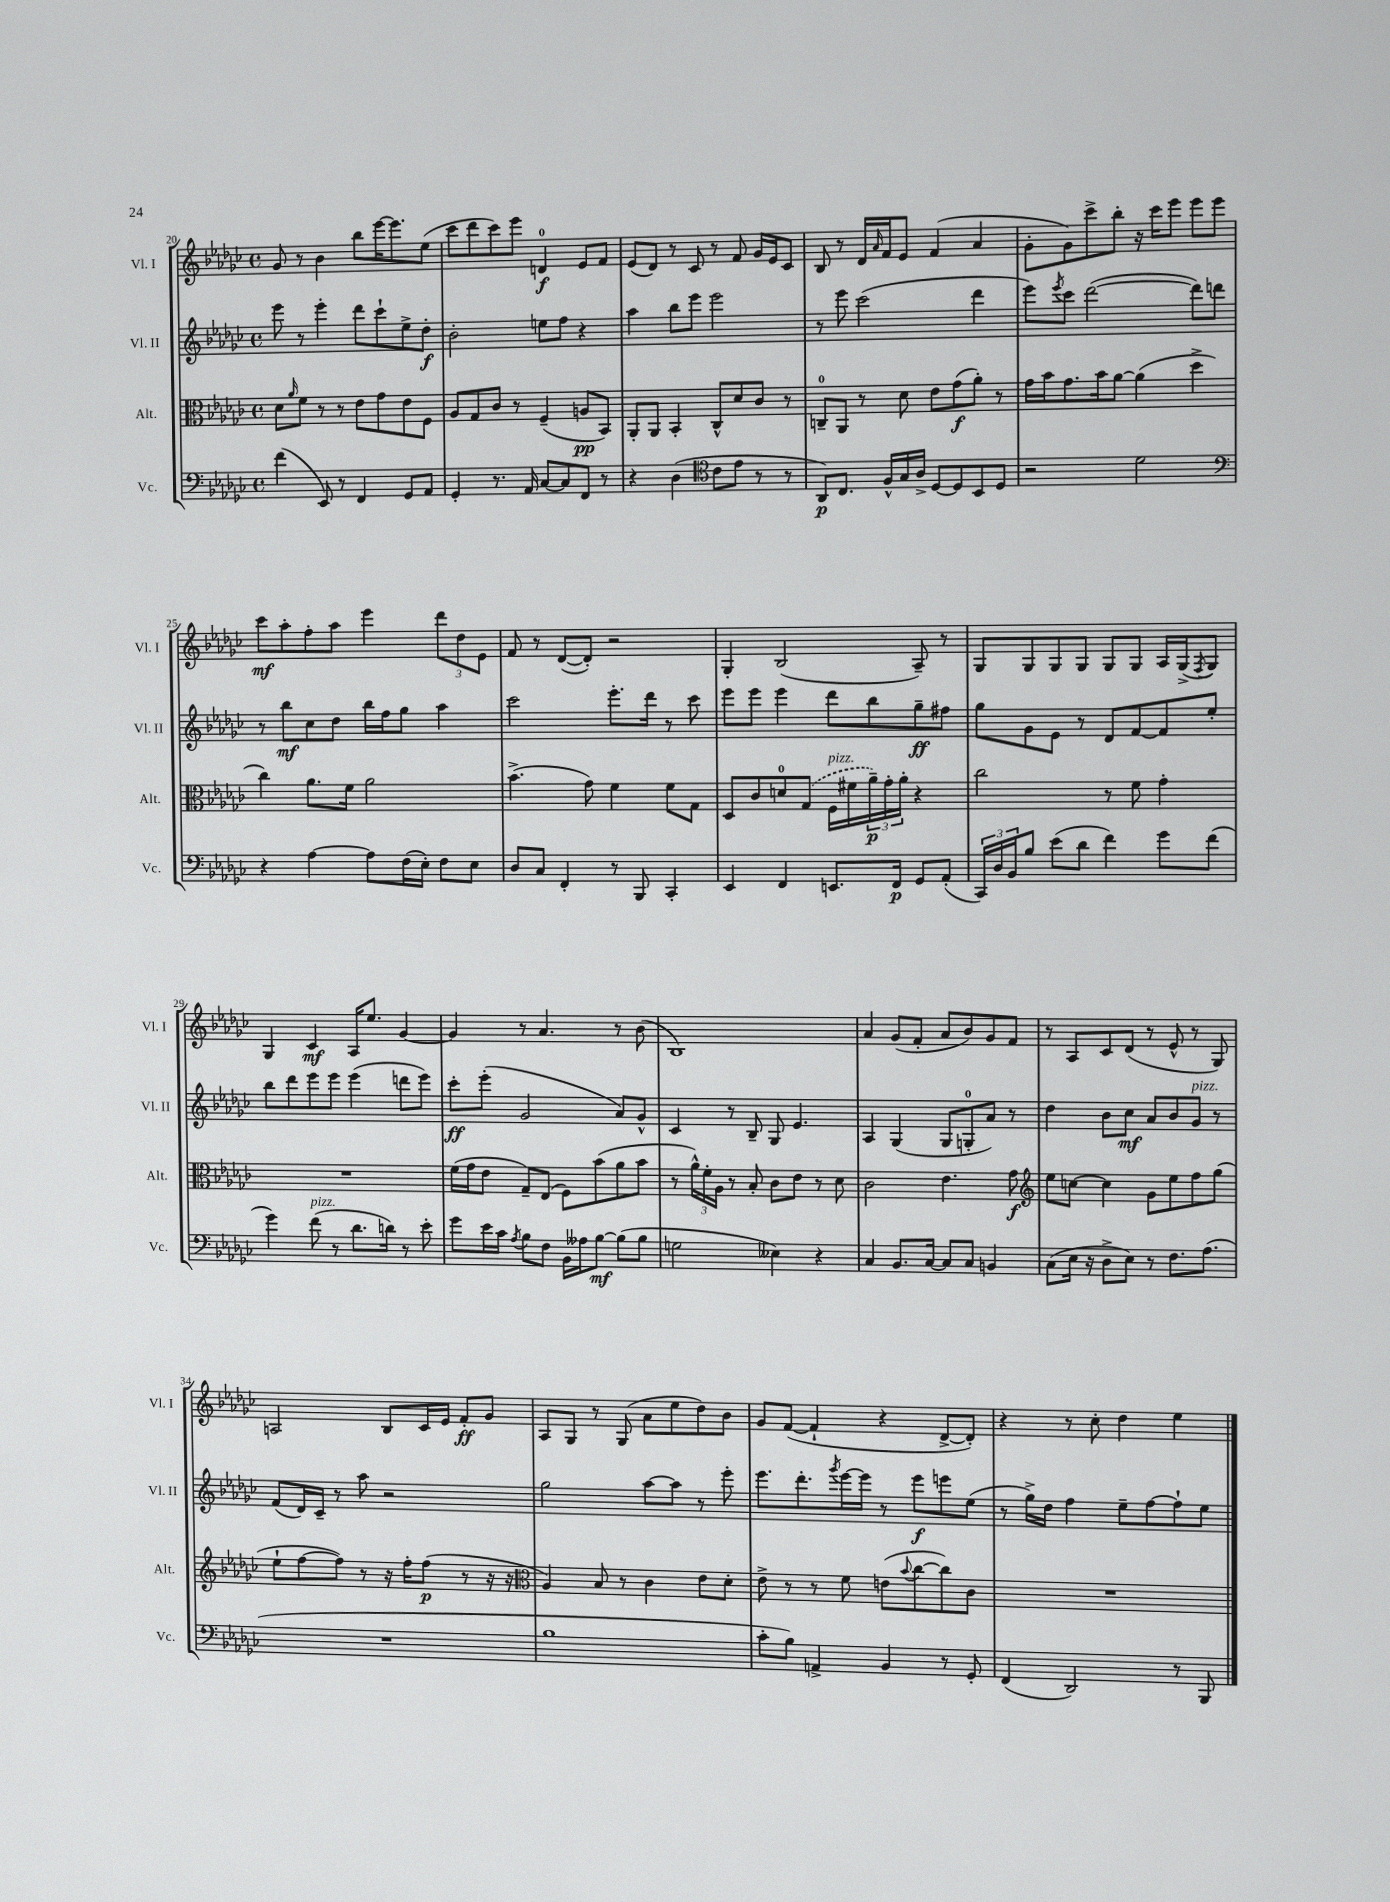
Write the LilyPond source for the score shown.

<<
\new StaffGroup <<
\new Staff = "s0" \with { instrumentName = "Vl. I" shortInstrumentName = "Vl. I" } {
    \clef treble \key ges \major \defaultTimeSignature \time 4/4
    ges'8 r8 bes'4 bes''8 ees'''16~ ees'''8. ees''8( |
    ces'''8 des'''8 ces'''8) ees'''8 d'4-0\f ees'8 f'8 |
    ees'8( des'8) r8 ces'8 r8 f'8 ges'16 ees'16 ces'8 |
    bes8 r8 des'16 \grace { aes'16 } f'16 ees'8 f'4( aes'4 |
    ges'8-. ges'8) ces'''8-> bes''8-. r16 ces'''16 ees'''8 ees'''8 ees'''8 |
    ces'''8\mf aes''8-. f''8-. aes''8 ees'''4 \tuplet 3/2 { des'''8 des''8 ees'8 } |
    f'8 r8 des'8~( des'8-.) r2 |
    ges4-. bes2( aes8--) r8 |
    ges8 ges8 ges8 ges8 ges8 ges8 aes16 ges16->( \acciaccatura { f8 } ges8) |
    ges4 ces'4\mf aes16 ees''8. ges'4~ |
    ges'4 r8 aes'4. r8 bes'8( |
    bes1) |
    aes'4 ges'8( f'8-. aes'8 bes'8) ges'8 f'8 |
    r8 aes8 ces'8 des'8( r8 ees'8-^ r8 ges8) |
    a2 bes8 ces'16 ees'16 f'8-.\ff ges'8 |
    aes8 ges8 r8 ges8( aes'8 ees''8 des''8) bes'8 |
    ges'8 f'8~( f'4-! r4 des'8~-> des'8-.) |
    r4 r8 ces''8-. des''4 ees''4 \bar "|." |
}
\new Staff = "s1" \with { instrumentName = "Vl. II" shortInstrumentName = "Vl. II" } {
    \clef treble \key ges \major \defaultTimeSignature \time 4/4
    ees'''8 r8 ees'''4-. des'''8 ces'''8-! ees''8-> des''8-.\f |
    bes'2-. e''8 f''8 r4 |
    aes''4 bes''8 ees'''8 ees'''2 |
    r8 ees'''8 ces'''2( des'''4 |
    ees'''8) \acciaccatura { ees'''8 } ces'''8 des'''2~( des'''8) d'''8 |
    r8 bes''8\mf ces''8 des''8 bes''16 f''16 ges''8 aes''4 |
    ces'''2 ees'''8.-. des'''16 r8 ces'''8 |
    ees'''8 ees'''8 ees'''4 des'''8 bes''8 ges''8--\ff fis''8 |
    ges''8 ges'8 ees'8 r8 des'8 f'8~ f'8 ees''8-. |
    bes''8 des'''8 ees'''8 ees'''8 ees'''4( d'''8 ees'''8) |
    ces'''8-.\ff ees'''8-.( ges'2 aes'8) ges'8-^ |
    ces'4 r8 bes8-- ges8 ees'4. |
    aes4 ges4( ges8 g8-0-. aes'8) r8 |
    des''4 bes'8 ces''8\mf aes'8 bes'8 ges'8^\markup { \italic "pizz." } r8 |
    f'8( des'16) ces'16-- r8 aes''8 r2 |
    ges''2 aes''8~ aes''8 r8 ees'''8-. |
    ees'''8. des'''8.-. \acciaccatura { ges'''8 } ees'''16~ ees'''16 r8 ees'''8\f e'''8 ees''8( |
    r8 ges''16->) des''16 f''4 ees''8-- f''8~ f''8-! ees''8 \bar "|." |
}
\new Staff = "s2" \with { instrumentName = "Alt." shortInstrumentName = "Alt." } {
    \clef alto \key ges \major \defaultTimeSignature \time 4/4
    des'8 \grace { aes'16 } f'8 r8 r8 ees'8 ges'8 ees'8 f8 |
    aes8 ges8 ces'8 r8 f4--( a8\pp bes,8) |
    aes,8-. aes,8 bes,4-. ces8-^ des'8 ces'8 r8 |
    c8-0-- aes,8 r8 des'8 ees'8 ges'8\f( aes'8-.) r8 |
    ges'16 bes'16 ges'8. bes'16 aes'8~ aes'4( des''4-> |
    ces''4) aes'8. f'16 aes'2 |
    bes'4.->( ges'8) f'4 f'8 ges8 |
    des8 ces'8 d'8-0 \once \slurDashed ges8( f16^\markup { \italic "pizz." } fis'16 \tuplet 3/2 { aes'16--\p) ges'16-. aes'16-. } r4 |
    ces''2 r8 f'8 ges'4-. |
    R1 |
    f'16( ges'16 ees'8 ges8--) ees8( f8) bes'8( aes'8 bes'8 |
    r8 \tuplet 3/2 { aes'16-^) f'16-. aes16 } r8 bes8-. ces'8 ees'8 r8 des'8 |
    ces'2 ees'4. ges'8\f |
    \clef treble ees''8 c''8~ c''4 ges'8 ees''8 f''8 ges''8( |
    ees''8-! f''8~ f''8) r8 r16 f''16-. f''8\p( r8 r16 r16 |
    \clef alto aes4) bes8 r8 ces'4 ees'8 des'8-. |
    ees'8-> r8 r8 f'8 e'8( \appoggiatura { bes'8 } ces''8~ ces''8) ces'8 |
    R1 \bar "|." |
}
\new Staff = "s3" \with { instrumentName = "Vc." shortInstrumentName = "Vc." } {
    \clef bass \key ges \major \defaultTimeSignature \time 4/4
    f'4( ees,8) r8 f,4 ges,8 aes,8 |
    ges,4-. r8. aes,16 ces8~ ces8 f,8 r8 |
    r4 des4( \clef tenor ces'8 ees'8 r8 r8 |
    aes,8\p) ces8. f16-^ ges16 aes16-> des8~ des8 bes,8 des8 |
    r2 des'2 |
    \clef bass r4 aes4~ aes8 f16( ees16-.) f8 ees8 |
    des8 ces8 f,4-. r8 bes,,8 ces,4-. |
    ees,4 f,4 e,8. f,16\p ges,8 aes,8-.( |
    \tuplet 3/2 { ces,16) des16 bes,16 } bes8 ees'8( des'8 f'4) ges'8 f'8( |
    ges'4) f'8^\markup { \italic "pizz." }( r8 des'8. d'16) r8 ees'8-. |
    ges'8 ees'16 ces'16 \acciaccatura { aes8 } bes8 f8 bes,16 aeses16 bes8~\mf bes8( bes8 |
    g2 eeses4) r4 |
    ces4 bes,8. ces16~ ces8 ces8 b,4 |
    ces8( ees16 r16 des8-> ees8) r8 f8. aes8.( |
    R1 |
    bes1 |
    ces'8-. bes8) a,4-> bes,4 r8 ges,8-. |
    f,4( des,2) r8 bes,,8 \bar "|." |
}
>>
>>
\layout { \context { \Score currentBarNumber = #20 } }
